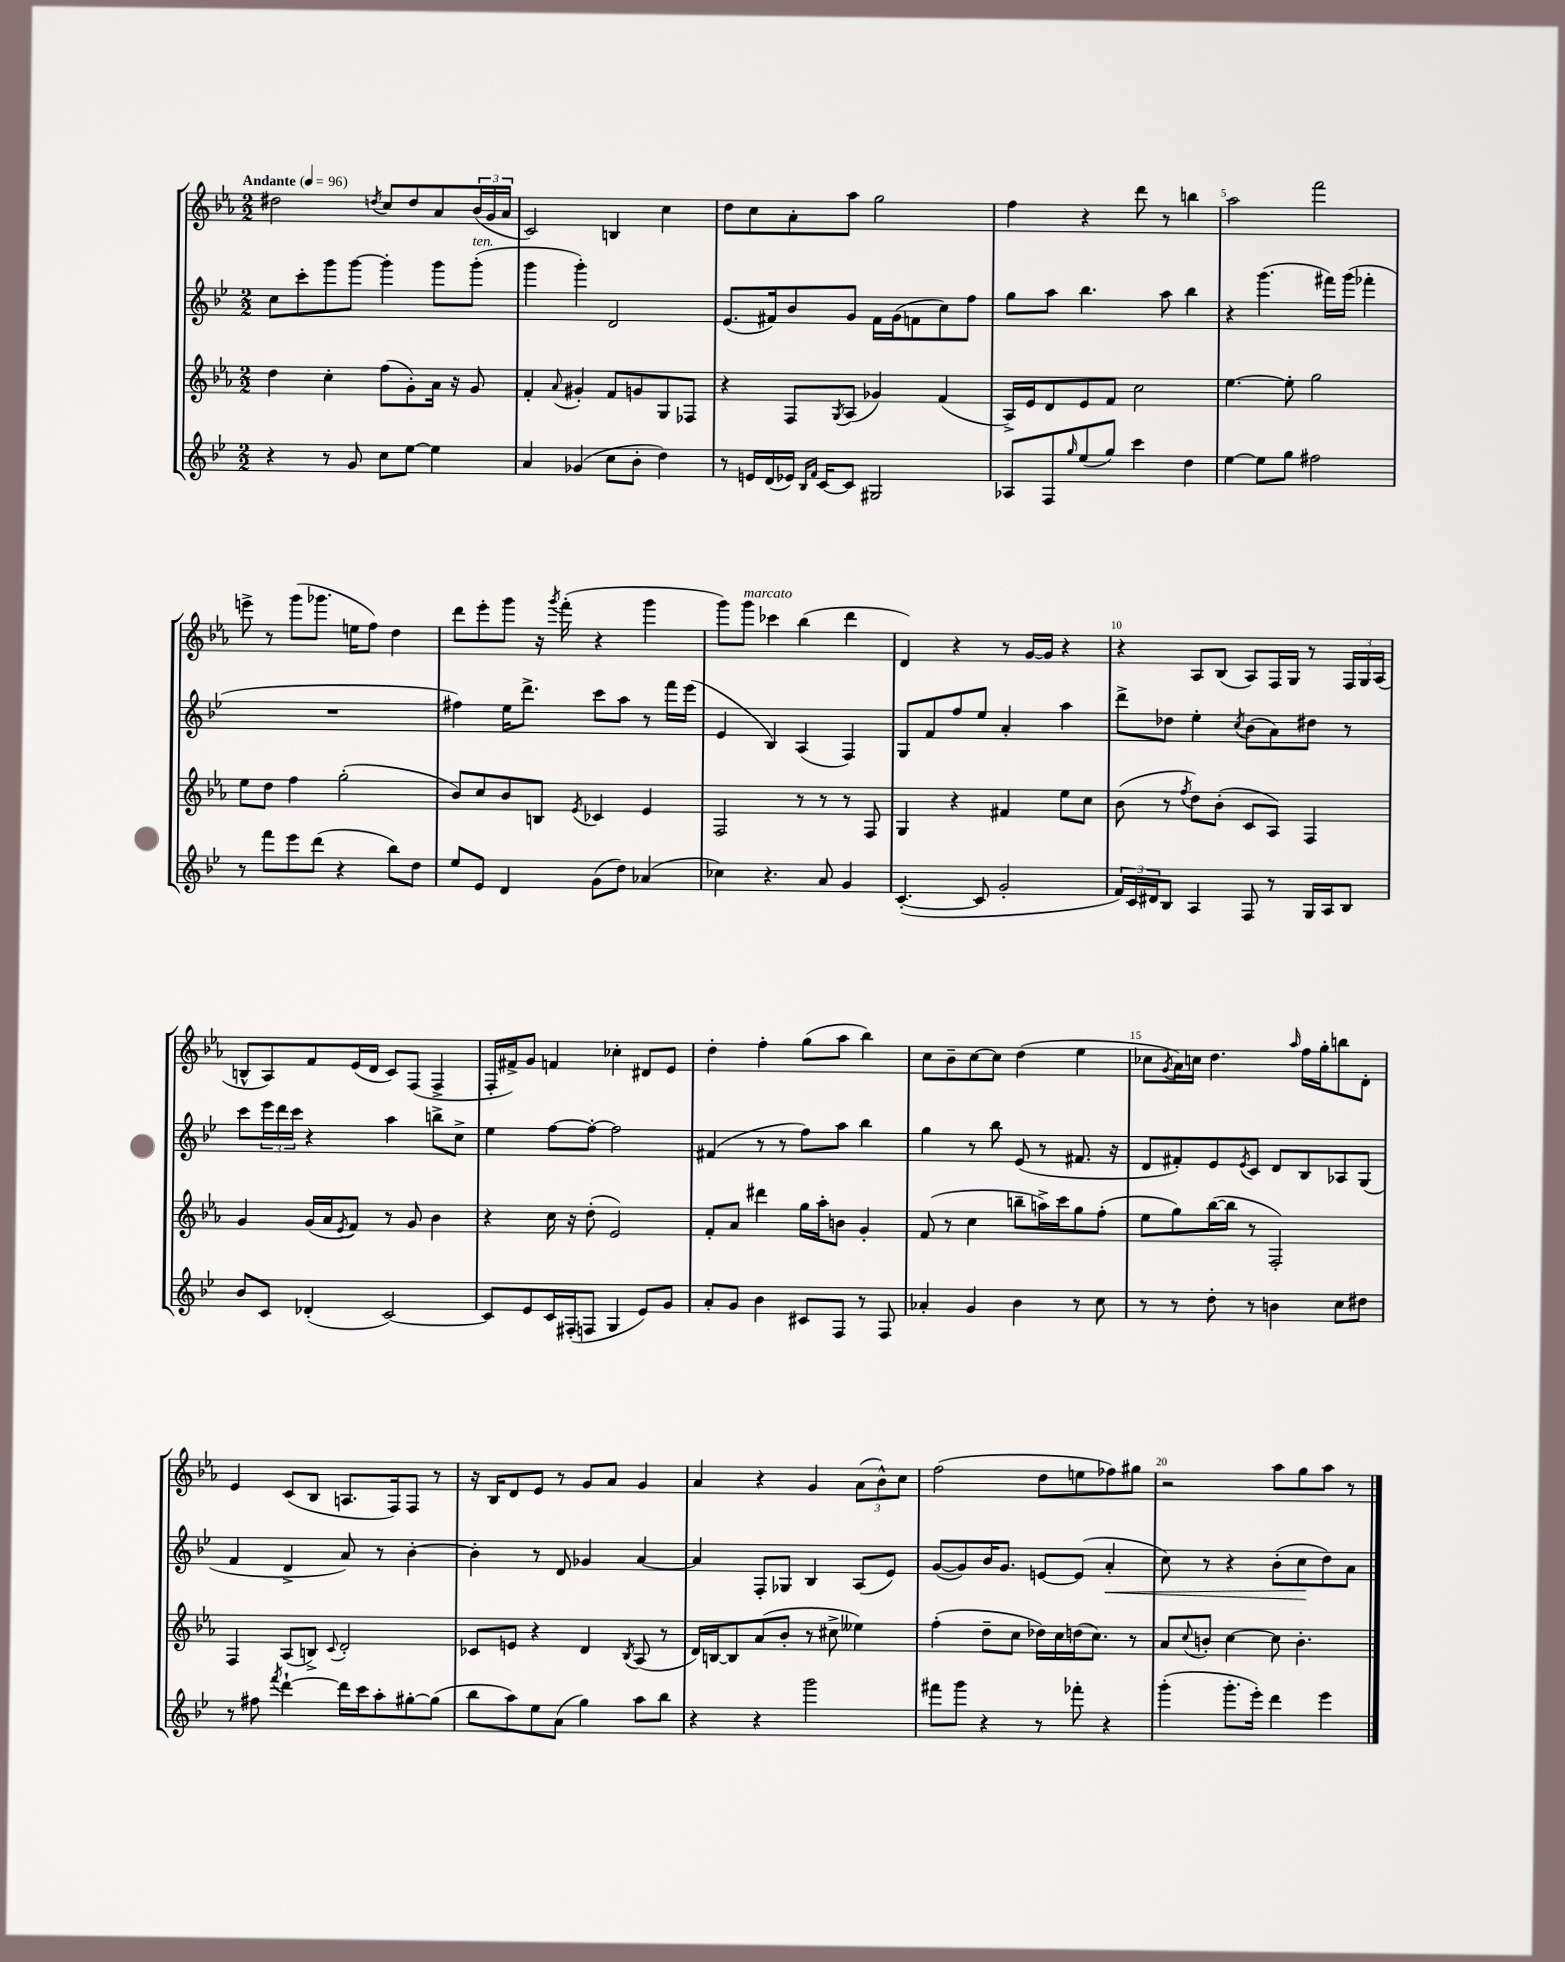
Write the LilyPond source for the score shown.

<<
\new StaffGroup <<
\new Staff = "s0" {
    \clef treble \key ees \major \numericTimeSignature \time 2/2 \tempo "Andante" 4 = 96
    dis''2 \acciaccatura { d''8 } c''8 d''8 aes'8 \tuplet 3/2 { bes'16( g'16 aes'16 } |
    c'2) b4 c''4 |
    d''8 c''8 aes'8-. aes''8 g''2 |
    f''4 r4 d'''8 r8 b''4 |
    aes''2 f'''2 |
    e'''8-> r8 g'''8( ges'''8. e''16 f''8) d''4 |
    d'''8 ees'''8-. g'''8 r16 \acciaccatura { g'''8 } f'''16-.( r4 g'''4 |
    g'''8) g'''8^\markup { \italic "marcato" } ces'''4 bes''4( d'''4 |
    d'4) r4 r8 g'16~ g'16 r4 |
    r4 aes8 bes8( aes8) f16 g16 r8 \tuplet 3/2 { f16 g16 aes16( } |
    b8-^ aes8) f'8 ees'16( d'16 c'8) f8( f4-> |
    f16-. fis'16->) g'8 f'4 ces''4-. dis'8 ees'8 |
    d''4-. f''4-. g''8( aes''8 bes''4) |
    c''8 bes'8-- c''8~ c''8 d''4( ees''4 |
    ces''8 \acciaccatura { g'8 } aes'16) c''16 d''4. \grace { aes''16 } f''16 g''16-. b''8 d'8-. |
    ees'4 c'8( bes8 a8. f16) f8 r8 |
    r16 bes16 d'8 ees'8 r8 g'8 aes'8 g'4 |
    aes'4 r4 g'4 \tuplet 3/2 { aes'8( bes'8-^) c''8 } |
    f''2( d''8 e''8 fes''8) gis''8 |
    r2 aes''8 g''8 aes''8 r8 \bar "|." |
}
\new Staff = "s1" {
    \clef treble \key bes \major \numericTimeSignature \time 2/2
    c''8 c'''8-. g'''8 g'''8~ g'''4-. g'''8 g'''8-.^\markup { \italic "ten." }( |
    g'''4 g'''4-.) d'2 |
    ees'8.( fis'16) bes'8 g'8 fis'16 g'16( f'8 c''8) f''8 |
    g''8 a''8 bes''4. a''8 bes''4 |
    r4 g'''4.( fis'''16) g'''16( fes'''4-. |
    R1 |
    fis''4) ees''16 d'''8.-> c'''8 a''8 r8 f'''16 ees'''16( |
    ees'4 bes4) a4( f4) |
    g8 f'8 f''8 ees''8 a'4-. a''4 |
    d'''8-> des''8 ees''4-. \acciaccatura { c''8 } bes'8( a'8) dis''8 r8 |
    c'''8 \tuplet 3/2 { ees'''16 d'''16 c'''16 } r4 a''4 b''8-> c''8-> |
    ees''4 f''8~ f''8~-. f''2 |
    fis'4( r8 r8 f''8) a''8 bes''4 |
    g''4 r8 bes''8 ees'8( r8 fis'8. r16 |
    d'8 fis'8-.) ees'8 \acciaccatura { ees'8 } c'8 d'8 bes8 aes8 g8( |
    f'4 d'4-> a'8) r8 bes'4~-. |
    bes'4-. r8 d'8 ges'4 a'4~ |
    a'4 f8-. ges8 bes4 a8( ees'8) |
    g'8~( g'8) bes'16 g'8. e'8~ e'8( a'4-.\< |
    c''8) r8 r4 bes'8-.( c''8\! d''8) a'8 \bar "|." |
}
\new Staff = "s2" {
    \clef treble \key ees \major \numericTimeSignature \time 2/2
    d''4 c''4-. f''8( g'8-.) aes'16 r16 g'8 |
    f'4-. \appoggiatura { aes'8 } gis'4-. f'8 g'8 g8 fes8 |
    r4 f8 \acciaccatura { g8 } aes8( ges'4) f'4( |
    aes16->) ees'16 d'8 ees'8 f'8 c''2 |
    ees''4.~ ees''8-. g''2 |
    ees''8 d''8 f''4 g''2-.( |
    bes'8) c''8 bes'8 b8 \acciaccatura { ees'8 } ces'4 ees'4 |
    f2 r8 r8 r8 f8 |
    g4 r4 fis'4 ees''8 c''8 |
    bes'8( r8 \acciaccatura { f''8 } d''8) bes'8-.( c'8 aes8) f4 |
    g'4 g'16( aes'16 \acciaccatura { ees'8 } f'8) r8 g'8 bes'4 |
    r4 c''16 r16 d''8-.( ees'2) |
    f'8-. aes'8 dis'''4 g''16 aes''16-. b'8 g'4-. |
    f'8( r8 c''4 b''8-- a''16->) c'''16 g''8 f''8-.( |
    ees''8 g''8) bes''16~( bes''16 r8 f2-.) |
    f4 aes8( b8->) \appoggiatura { c'8 } d'2-. |
    ces'8 e'8 r4 d'4 \acciaccatura { bes8 } aes8( r8 |
    d'16) b16~ b8 aes'8( bes'8-. r8 cis''8-> eeses''4) |
    f''4-.( d''8-- c''8 des''16) c''16 d''16( c''8.) r8 |
    aes'8 \appoggiatura { c''8 } b'8-. c''4~ c''8 b'4.-. \bar "|." |
}
\new Staff = "s3" {
    \clef treble \key bes \major \numericTimeSignature \time 2/2
    r4 r8 g'8 c''8 ees''8~ ees''4 |
    a'4 ges'4( c''8 bes'8-. d''4) |
    r8 e'16 d'16( ees'16) \grace { bes16 f'16 } c'16~ c'8 gis2 |
    aes8 f8 \grace { g''16 } ees''8( g''8) c'''4 d''4 |
    ees''4~ ees''8 g''8 fis''2 |
    r8 f'''8 ees'''8 d'''8( r4 bes''8) d''8 |
    ees''8 ees'8 d'4 g'8( d''8) aes'4( |
    ces''4) r4. a'8 g'4 |
    c'4.~-.( c'8 g'2-. |
    \tuplet 3/2 { f'16) c'16 dis'16 } bes8 a4 f8 r8 g16 a16 bes8 |
    bes'8 c'8 des'4-.( c'2~) |
    c'8 ees'8 c'16 fis16-.( f8 g4 ees'8) g'8 |
    a'8-. g'8 bes'4 cis'8 f8 r8 f8 |
    aes'4-. g'4 bes'4 r8 c''8 |
    r8 r8 d''8-. r8 b'4 c''8 dis''8 |
    r8 fis''8 \acciaccatura { f'''8 } d'''4~-! d'''16 c'''16 a''8-. gis''8~-. gis''8( |
    bes''8 a''8) ees''8 a'8( g''4) a''8 bes''8 |
    r4 r4 g'''2 |
    fis'''8 g'''8 r4 r8 fes'''8-. r4 |
    g'''4-.( g'''8.-. ees'''16-.) d'''4 ees'''4 \bar "|." |
}
>>
>>
\layout { \context { \Score \override BarNumber.break-visibility = ##(#f #t #t) barNumberVisibility = #(every-nth-bar-number-visible 5) } }
